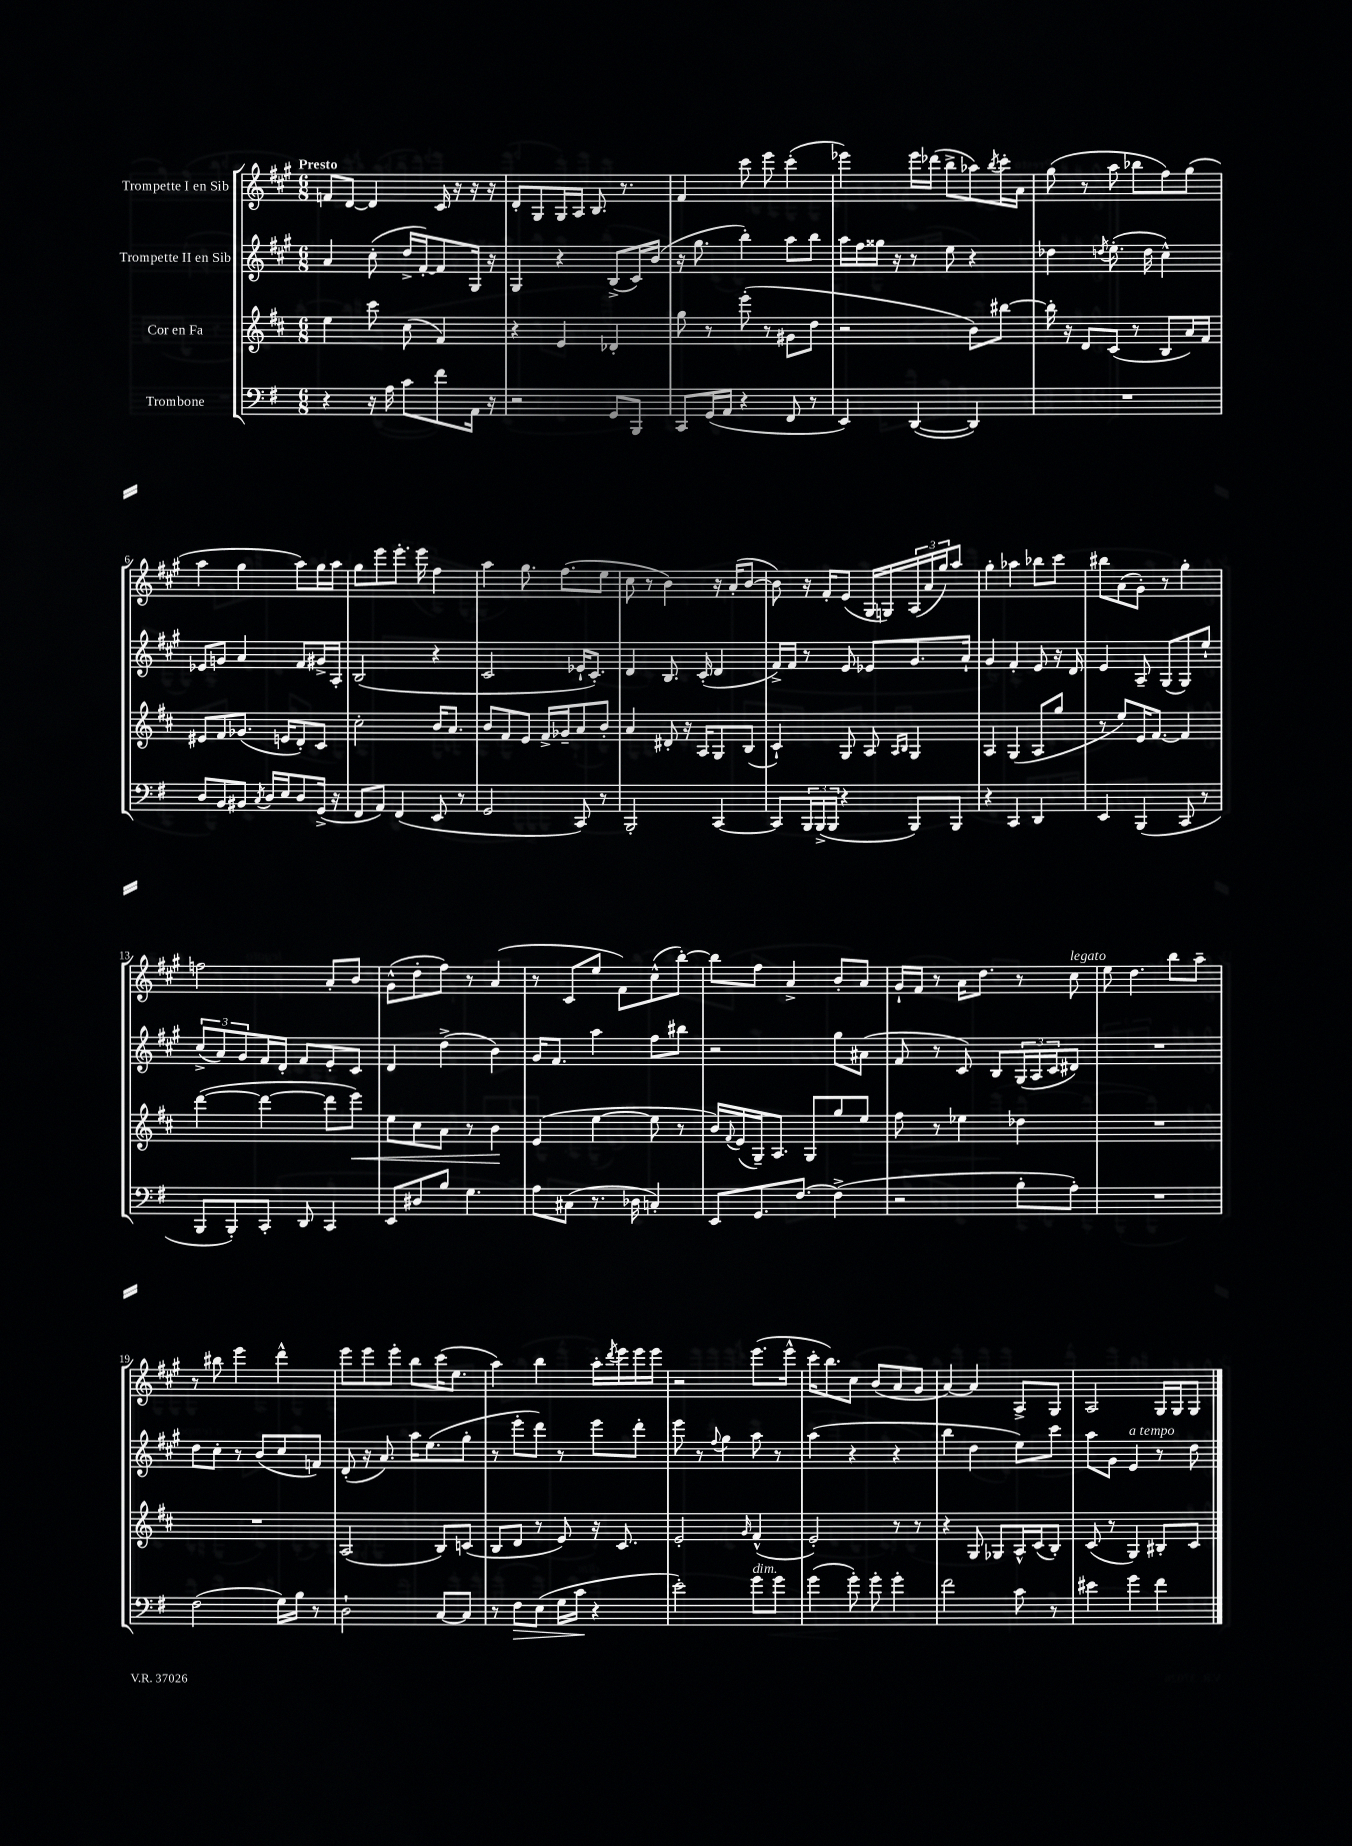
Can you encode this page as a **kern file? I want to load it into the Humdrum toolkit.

**kern	**dynam	**kern	**dynam	**kern	**kern
*part4	*part4	*part3	*part3	*part2	*part1
*staff4	*staff4	*staff3	*staff3	*staff2	*staff1
*I"Trombone	*	*I"Cor en Fa	*	*I"Trompette II en Sib	*I"Trompette I en Sib
*clefF4	*	*clefG2	*	*clefG2	*clefG2
*k[f#]	*	*k[f#c#]	*	*k[f#c#g#]	*k[f#c#g#]
*M6/8	*	*M6/8	*	*M6/8	*M6/8
=1	=1	=1	=1	=1	=1
!	!	!	!	!	!LO:TX:a:B:t=Presto
4r	.	4ee\	.	4a/	8fn/L
.	.	.	.	.	[8d/J
16r	.	8ccc#\	.	(8cc#'\	4d/]
16A\	.	.	.	.	.
8c\L	.	(8cc#\	.	16dd^/LL	.
.	.	.	.	[16f#'/J)	.
8f#\	.	4f#/)	.	8f#/]	16c#/
.	.	.	.	.	16r
16AA\Jk	.	.	.	16G#/Jk	16r
16r	.	.	.	16r	16r
=2	=2	=2	=2	=2	=2
2r	.	4r	.	4G#/	8d'/L
.	.	.	.	.	8G#/
.	.	4e/	.	4r	16G#/L
.	.	.	.	.	16A/JJ
.	.	.	.	.	8.B/
8GG/L	.	4d-X'/	.	(8B^/L	.
.	.	.	.	.	8.r
8BBB/J	.	.	.	16c#/L)	.
.	.	.	.	(16b/JJ	.
=3	=3	=3	=3	=3	=3
8CC/L	.	8gg\	.	16r	4f#/
.	.	.	.	8.gg#\	.
(16GG/L	.	8r	.	.	.
16AA/JJ	.	.	.	.	.
4r	.	(8eee'\	.	4bb'\)	8ccc#\
.	.	8r	.	.	8eee\
8FF#/	.	8g#X\L	.	8aa\L	(4ccc#'\
8r	.	8dd\J	.	8bb\J	.
=4	=4	=4	=4	=4	=4
4EE/)	.	2r	.	16aa\LL	4eee-X\)
.	.	.	.	16ff#\	.
.	.	.	.	16gg##X\JJ	.
.	.	.	.	16r	.
([4DD/	.	.	.	8r	16eee-\LL
.	.	.	.	.	(16ddd-X\JJ
.	.	.	.	8ee\	8bb^\L
4DD/])	.	8b\L)	.	4r	8aa-X\)
.	.	.	.	.	8qbb/
.	.	[8bb#X\J	.	.	16ccc#'\L
.	.	.	.	.	16a\JJ
=5	=5	=5	=5	=5	=5
2.r	.	16bb#'\]	.	4dd-X\	(8gg#\
.	.	16r	.	.	.
.	.	8d/L	.	.	8r
.	.	.	.	8qddn/	.
.	.	(8c#/J	.	(8.ee'\	8aa\
.	.	8r	.	.	8bb-X\L
.	.	.	.	16dd\	.
.	.	8B/L	.	4cc#^^\)	8ff#\)
.	.	16a/L)	.	.	(8gg#\J
.	.	16f#/JJ	.	.	.
!!LO:LB:g=z
=6	=6	=6	=6	=6	=6
8D/L	.	8e#X/L	.	8e-X/L	4aa\
8BB/	.	8f#/	.	8gn/J	.
8BB#X/J	.	(8.g-X/J	.	4a/	4gg#\
8qC/	.	.	.	.	.
16D/LL	.	.	.	.	.
16E/J	.	16en/KL	.	.	.
8D/	.	8d'/)	.	8f#/L	8aa\L)
(16GG^/Jk	.	8c#/J	.	16g#X^/L	16gg#\L
16r	.	.	.	16A'/JJ	16aa\JJ
=7	=7	=7	=7	=7	=7
8FF#/L	.	2cc#'\	.	(2B/	8gg#\L
8AA/J)	.	.	.	.	8eee\
(4FF#/	.	.	.	.	8.eee'\J
.	.	.	.	.	16eee\
8EE/	.	16b/KL	.	4r	4ff#\
.	.	8.a/J	.	.	.
8r	.	.	.	.	.
=8	=8	=8	=8	=8	=8
2GG/	.	8b/L	.	2c#/	4aa\
.	.	8f#/	.	.	.
.	.	8e/J	.	.	8.gg#\
.	.	16f#^/LL	.	.	.
.	.	16g-X~/J	.	.	(8.ff#\L
8CC/)	.	8a/	.	16e-X`/KL	.
.	.	.	.	8.c#'/J)	.
8r	.	8b'/J	.	.	8ee\J
=9	=9	=9	=9	=9	=9
2BBB'/	.	4a/	.	4d/	8cc#\
.	.	.	.	.	8r
.	.	8d#X'/	.	8.B/	4b\)
.	.	16r	.	.	.
.	.	16A/KL	.	(16c#'/	.
[4CC/	.	8G/	.	4d/	16r
.	.	.	.	.	(16a'/KL
.	.	(8B/J	.	.	[8b/J
=10	=10	=10	=10	=10	=10
8CC/L]	.	4c#`/)	.	16f#^/LL)	8b\])
.	.	.	.	16f#/JJ	.
24BBB/L	.	.	.	8r	16r
(24BBB^/	.	.	.	.	.
.	.	.	.	.	16f#'/KL
24BBB/JJ	.	.	.	.	.
4r	.	8G/	.	8e/	(8e/J
.	.	8A/	.	8e-X/L	16G#/LL
.	.	.	.	.	16Gn/)
.	.	16qqA/LL	.	.	.
.	.	16qqB/JJ	.	.	.
8BBB/L)	.	4G/	.	8.g#/	(24A/
.	.	.	.	.	24a/
.	.	.	.	.	24gg#/J)
8BBB/J	.	.	.	.	8aa/J
.	.	.	.	16a`/Jk	.
=11	=11	=11	=11	=11	=11
4r	.	4A/	.	4g#/	4gg#'\
4CC/	.	(4G/	.	4f#'/	4aa-X\
4DD/	.	8A/L	.	8e/	8bb-X\L
.	.	8gg/J	.	16r	8ccc#\J
.	.	.	.	16d/	.
=12	=12	=12	=12	=12	=12
4EE/	.	8r	.	4e/	8bb#X\L
.	.	8ee/L)	.	.	(8a\
(4BBB/	.	16e/K	.	8A~/	8g#'\J)
.	.	[8.f#/J	.	.	.
.	.	.	.	(8G#/L	8r
8CC/	.	4f#/]	.	8G#/)	4gg#'\
8r	.	.	.	8ee`/J	.
!!LO:LB:g=z
=13	=13	=13	=13	=13	=13
8BBB/L	.	([4ddd\	.	(12cc#^/L	2ffn\
.	.	.	.	12a/)	.
8BBB'/)	.	.	.	.	.
.	.	.	.	12g#/	.
8CC'/J	.	4ddd\_	.	16f#/L	.
.	.	.	.	16d'/JJ	.
8DD/	.	.	.	8f#/L	.
4CC/	.	8ddd\L]	.	8e'/	8a'/L
!	!	!	!LO:HP:b	!	!
.	.	8eee\J)	<	8c#/J	8b/J
=14	=14	=14	=14	=14	=14
8EE/L	.	8ee\L	.	4d/	(8g#^^\L
8D#X/	.	8cc#\	.	.	8dd'\
8B/J	.	8a\J	.	(4dd^\	8ff#\J)
4.G\	.	8r	.	.	8r
.	.	4b\	.	4b\)	(4a/
.	.	.	[	.	.
=15	=15	=15	=15	=15	=15
8A\L	.	(4e/	.	16g#/KL	8r
.	.	.	.	8.f#/J	.
(8C#X\J	.	.	.	.	8c#/L
8.r	.	[4ee\	.	4aa\	8ee/J
.	.	.	.	.	8f#\L)
16D-X\	.	.	.	.	.
4Cn'/)	.	8ee\]	.	8ff#\L	(8cc#^^\
.	.	8r	.	8bb#X\J	[8bb'\J)
=16	=16	=16	=16	=16	=16
8EE/L	.	16b/LL)	.	2r	8bb\L]
.	.	8qqf#/	.	.	.
.	.	(16e/	.	.	.
8.GG/	.	16G~/J)	.	.	8ff#\J
.	.	8.A/J	.	.	.
.	.	.	.	.	4a^/
[8.F#/J	.	.	.	.	.
.	.	8G/L	.	.	.
(4F#^\]	.	8gg/	.	8gg#\L	8b'/L
.	.	8ee/J	.	(8a#X\J	8a/J
=17	=17	=17	=17	=17	=17
2r	.	8ff#\	.	8f#/	16g#`/LL
.	.	.	.	.	16f#/JJ
.	.	8r	.	8r	8r
.	.	4ee-X\	.	8c#/)	16a\KL
.	.	.	.	.	8.dd\J
.	.	.	.	8B/L	.
8B'\L	.	4dd-X\	.	(24G#/L	8r
.	.	.	.	24A/	.
.	.	.	.	24c#/J	.
!	!	!	!	!	!LO:TX:a:i:t=legato
8A'\J)	.	.	.	8d#X/J)	8cc#\
=18	=18	=18	=18	=18	=18
2.r	.	2.r	.	2.r	8ee\
.	.	.	.	.	4.dd\
.	.	.	.	.	8bb\L
.	.	.	.	.	8aa~\J
!!LO:LB:g=z
=19	=19	=19	=19	=19	=19
(2F#\	.	2.r	.	8dd\L	8r
.	.	.	.	8cc#'\J	8bb#X\
.	.	.	.	8r	4eee\
.	.	.	.	(8b/L	.
16G\LL)	.	.	.	8cc#/	4ddd^^\
16B\JJ	.	.	.	.	.
8r	.	.	.	8fn/J)	.
=20	=20	=20	=20	=20	=20
2D`\	.	(2A/	.	(8d'/	8eee\L
.	.	.	.	16r	8eee\
.	.	.	.	8.a/)	.
.	.	.	.	.	8eee'\J
.	.	.	.	16aa\KL	8bb\L
.	.	.	.	(8.ee\	.
[8C/L	.	8B/L)	.	.	(16ccc#\K
.	.	.	.	.	8.ee\J
8C/J]	.	(8cn/J	.	8gg#'\J	.
=21	=21	=21	=21	=21	=21
8r	.	8B/L	.	8r	4aa\)
!	!LO:HP:b	!	!	!	!
8F#\L	>	8d/J	.	8eee'\L	.
(8E\J	.	8r	.	8ddd\J)	4bb\
16G\LL	.	8e/)	.	8r	.
16c\JJ	.	.	.	.	.
4r	]	16r	.	8eee\L	16aa'\LL
.	.	.	.	.	8qddd/
.	.	8.c#/	.	.	16eee\
.	.	.	.	8ddd'\J	16eee\
.	.	.	.	.	16eee\JJ
=22	=22	=22	=22	=22	=22
2e'\)	.	2e'/	.	8eee\	2r
.	.	.	.	8r	.
.	.	.	.	8qqff#/	.
.	.	.	.	4gg#\	.
.	.	16qqg/	.	.	.
!LO:TX:a:i:t=dim.	!	!	!	!	!
8g\L	.	(4f#^^/	.	8aa\	(8.eee\L
8g\J	.	.	.	8r	.
.	.	.	.	.	16eee^^\Jk
=23	=23	=23	=23	=23	=23
(4g\	.	2e'/)	.	(4aa\	16ccc#'\KL
.	.	.	.	.	8.bb\)
8g'\)	.	.	.	4r	8cc#\J
8g'\	.	.	.	.	(8b/L
4g'\	.	8r	.	4r	8a/
.	.	8r	.	.	8g#/J
=24	=24	=24	=24	=24	=24
2f#\	.	4r	.	4bb\	[4a/)
.	.	8G/	.	4dd\	4a/]
.	.	8G-X/L	.	.	.
8c\	.	16A^^/L	.	8ee\L)	8A^/L
.	.	(16c#/J	.	.	.
8r	.	8B'/J)	.	8ccc#\J	8G#/J
=25	=25	=25	=25	=25	=25
4e#X\	.	(8c#/	.	8aa\L	2A/
.	.	8r	.	8g#\J	.
!	!	!	!	!LO:TX:a:i:t=a tempo	!
4g\	.	4G/)	.	4e/	.
4f#\	.	8B#X'/L	.	8r	16G#/LL
.	.	.	.	.	16G#/J
.	.	8c#/J	.	8dd\	8G#/J
==	==	==	==	==	==
*-	*-	*-	*-	*-	*-
